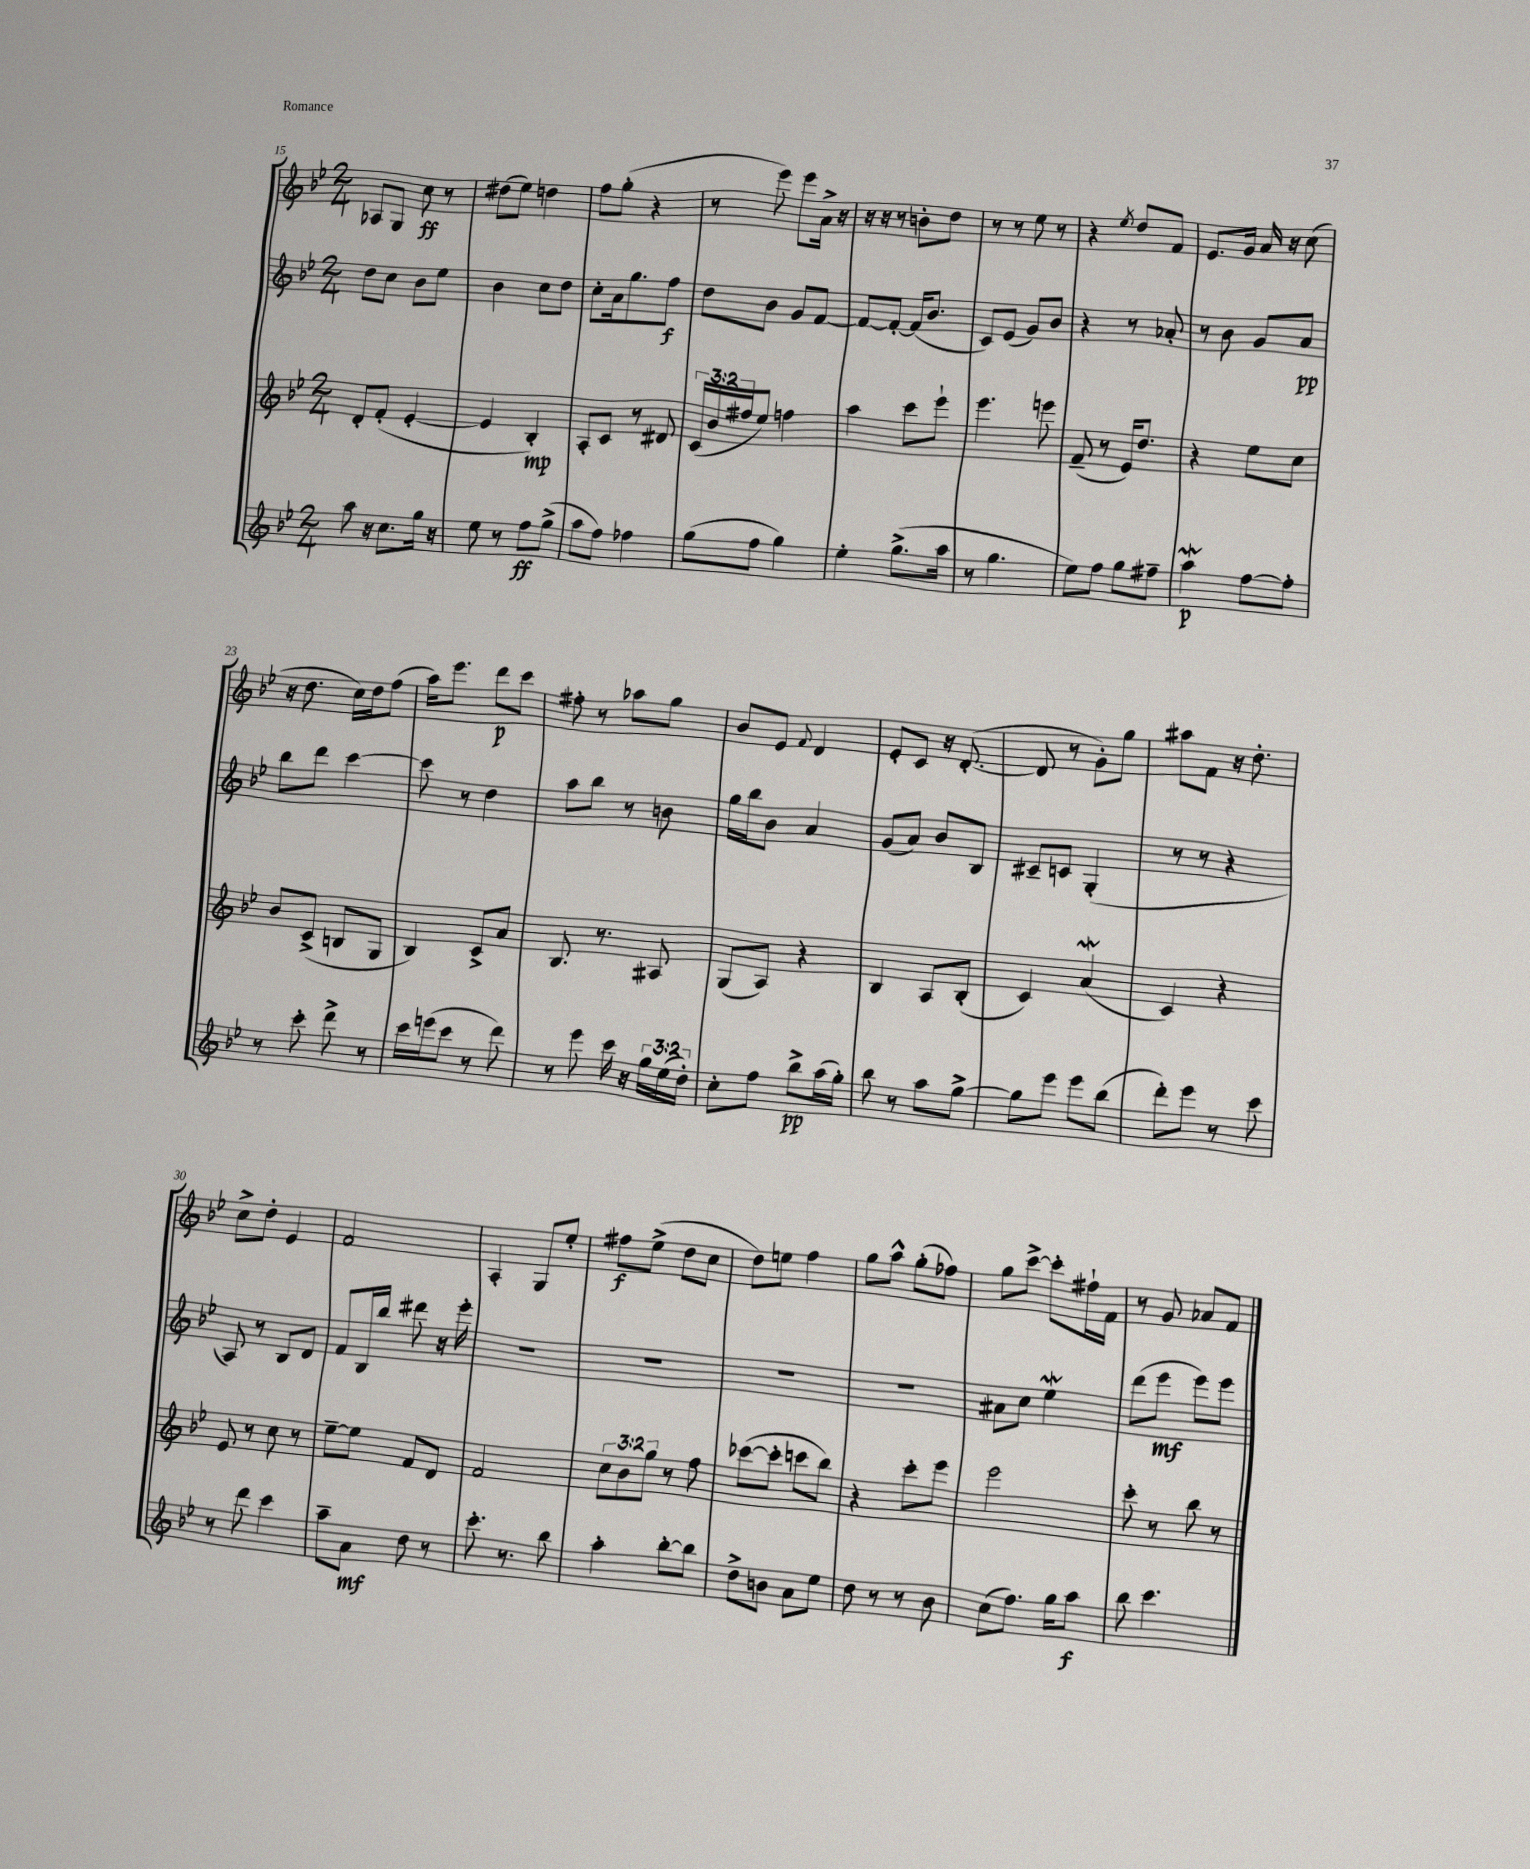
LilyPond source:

<<
\new StaffGroup <<
\new Staff = "s0" {
    \clef treble \key bes \major \numericTimeSignature \time 2/4
    aes8 g8 c''8\ff r8 |
    dis''8( ees''8) d''4 |
    f''8 g''8-.( r4 |
    r8 ees'''8) ees'''8 a'16-> r16 |
    r16 r16 r8 b'8-. d''8 |
    r8 r8 ees''8 r8 |
    r4 \acciaccatura { ees''8 } d''8 f'8 |
    ees'8. g'16 a'16 r16 c''8( |
    r16 d''8. c''16) d''16 f''8( |
    a''16) ees'''8. d'''8\p c'''8 |
    fis''8-. r8 aes''8 g''8 |
    bes'8 ees'8 \appoggiatura { f'8 } d'4 |
    ees'8-. c'8 r16 d'8.~-.( |
    d'8 r8 g'8-.) g''8 |
    ais''8 f'8 r16 d''8.-. |
    c''8-> d''8-. ees'4 |
    f'2 |
    a4-. g8 ees''8-. |
    fis''8\f ees''8->( d''8 c''8 |
    d''8) e''8 f''4 |
    g''8 a''8-^ g''8-.( fes''8) |
    g''8 c'''8~-> c'''8-. fis''16-! f'16 |
    r8 g'8 aes'8 f'8 \bar "|." |
}
\new Staff = "s1" {
    \clef treble \key bes \major \numericTimeSignature \time 2/4
    d''8 c''8 bes'8 ees''8 |
    bes'4 c''8 d''8 |
    c''8-. a'16 g''8. f''8\f |
    d''8 bes'8 g'8 f'8~ |
    f'8~ f'8~-. f'16( bes'8. |
    c'8) ees'8( g'8) bes'8 |
    r4 r8 aes'8-. |
    r8 bes'8 g'8 a'8\pp |
    bes''8 d'''8 c'''4~ |
    c'''8 r8 d''4 |
    a''8 bes''8 r8 b'8 |
    g''16 bes''16 bes'8 a'4 |
    g'8( a'8) bes'8 bes8 |
    cis'8-- c'8 g4-.( |
    r8 r8 r4 |
    a8) r8 bes8 d'8 |
    f'8 bes16 bes''16 dis'''8 r16 ees'''16-. |
    R2 |
    R2 |
    R2 |
    R2 |
    ais'8 c''8 ees''4\mordent |
    d'''8( ees'''8\mf ees'''8) ees'''8 \bar "|." |
}
\new Staff = "s2" {
    \clef treble \key bes \major \numericTimeSignature \time 2/4 \override Staff.TupletNumber.text = #tuplet-number::calc-fraction-text
    d'8-. f'8-.( ees'4~-. |
    ees'4 bes4-.\mp) |
    a8-. c'8 r8 dis'8 |
    \tuplet 3/2 { c'16( bes'16 fis''16 } ees''8) f''4 |
    a''4 c'''8 ees'''8-! |
    ees'''4. e'''8 |
    f'8--( r8 ees'16) d''8. |
    r4 ees''8 c''8 |
    bes'8 c'8->( b8 g8 |
    bes4) c'8-> a'8 |
    bes8. r8. ais8 |
    g8( a8) r4 |
    bes4 a8 bes8-.( |
    c'4) a'4\mordent( |
    c'4) r4 |
    ees'8 r8 c''8 r8 |
    ees''8~-- ees''8 f'8 d'8 |
    f'2 |
    \tuplet 3/2 { c''8 bes'8 g''8 } r8 f''8 |
    ces'''8~( ces'''8-. c'''8 bes''8) |
    r4 c'''8-. ees'''8 |
    ees'''2 |
    c'''8-. r8 bes''8 r8 \bar "|." |
}
\new Staff = "s3" {
    \clef treble \key bes \major \numericTimeSignature \time 2/4 \override Staff.TupletNumber.text = #tuplet-number::calc-fraction-text
    a''8 r16 c''8. g''16 r16 |
    ees''8 r8 f''8\ff g''8->( |
    a''8 f''8) fes''4 |
    g''8( f''8 g''4) |
    ees''4-. g''8.->( a''16 |
    r8 g''4. |
    ees''8) f''8 g''8 fis''8-- |
    a''4\mordent\p f''8~ f''8-. |
    r8 c'''8-. d'''8-> r8 |
    c'''16 e'''16( c'''8 r8 d'''8) |
    r8 ees'''8 c'''16 r16 \tuplet 3/2 { g''16 ees''16( d''16-.) } |
    c''8-. f''8 bes''8->\pp a''16( g''16-.) |
    bes''8 r8 a''8 g''8~-> |
    g''8 ees'''8 ees'''8 bes''8( |
    d'''8-.) ees'''8 r8 c'''8 |
    r8 d'''8 c'''4 |
    a''8-- a'8\mf d''8 r8 |
    c'''8.-. r8. bes''8 |
    a''4-. bes''8~-. bes''8 |
    d''8-> b'8 a'8 ees''8 |
    d''8 r8 r8 bes'8 |
    c''8( f''8.) g''16 a''8\f |
    bes''8 c'''4. \bar "|." |
}
>>
>>
\layout { \context { \Score currentBarNumber = #15 } }
